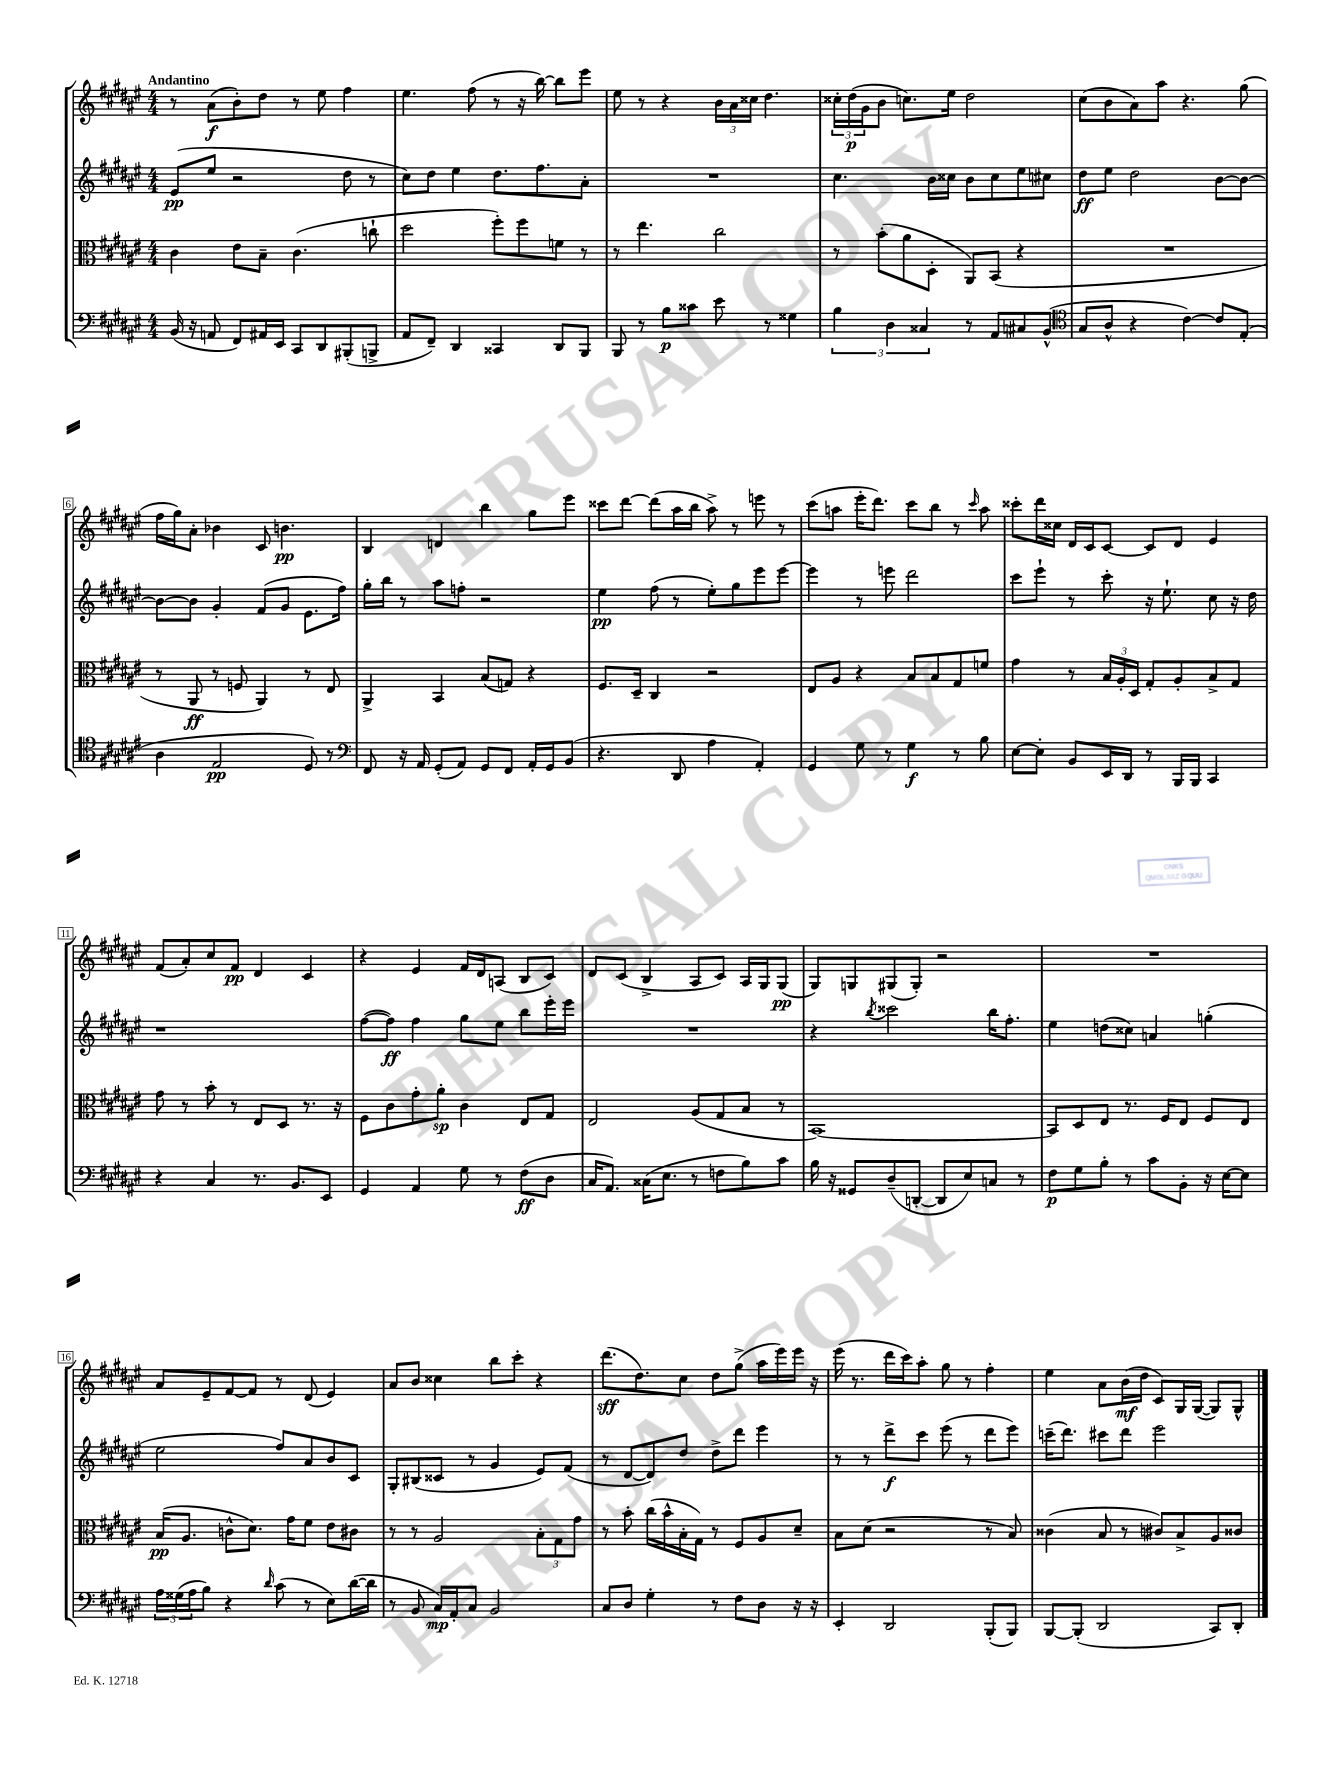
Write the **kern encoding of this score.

**kern	**kern	**kern	**kern
*staff4	*staff3	*staff2	*staff1
*clefF4	*clefC3	*clefG2	*clefG2
*k[f#c#g#d#a#e#]	*k[f#c#g#d#a#e#]	*k[f#c#g#d#a#e#]	*k[f#c#g#d#a#e#]
*M4/4	*M4/4	*M4/4	*M4/4
(16BB	4c#	(8e#	8r
16r	.	.	.
8AA	.	8ee#	(8a#
8FF#)	8e#	2r	8b')
16AA#	8B~	.	8dd#
16EE#	.	.	.
8CC#	(4.c#	.	8r
8DD#	.	.	8ee#
(8BBB#'	.	8dd#	4ff#
8BBB^	8cc`	8r	.
=	=	=	=
8AA#	2dd#	8cc#)	4.ee#
8FF#~)	.	8dd#	.
4DD#	.	4ee#	.
.	.	.	(8ff#
4CC##	8ff#')	8.dd#	8r
.	8ff#	.	16r
.	.	8.ff#	[16bb)
8DD#	8f	.	8bb]
8BBB	8r	8a#'	8eee#
=	=	=	=
8BBB	8r	1r	8ee#
8r	4.ee#	.	8r
8B	.	.	4r
8c##	.	.	.
8e#	2cc#	.	24b
.	.	.	24a#
.	.	.	24cc##
8r	.	.	4.dd#
4G##	.	.	.
=	=	=	=
6B	8r	4.cc#	24cc##'
.	.	.	(24dd#
.	.	.	24g#
.	(8b'	.	8b
6D#	.	.	.
.	8a#	.	8.cc)
6C##	.	.	.
.	8D#'	16b	.
.	.	16cc##	16ee#
8r	8AA#)	8b	2dd#
8AA#	(8BB	8cc##	.
8C#	4r	8ee#	.
(8BB^^	.	8cc#	.
=	=	=	=
*clefC4	*	*	*
8G#	1r	8dd#	(8cc#
8A#^^	.	8ee#	8b
4r	.	2dd#	8a#)
.	.	.	8aa#
[4c#)	.	.	4.r
8c#]	.	[8b	.
(8E#'	.	8b_	(8gg#
=	=	=	=
4A#	8r	8b_	16ff#
.	.	.	16gg#)
.	8AA#	8b]	8a#'
2E#	8r	4g#'	4b-
.	8F	.	.
.	4AA#)	(8f#	8c#
.	.	8g#	4.b
8D#)	8r	8.e#	.
8r	8E#	.	.
.	.	16ff#)	.
=	=	=	=
*clefF4	*	*	*
8FF#	4AA#^	16gg#'	4B
.	.	16bb	.
16r	.	8r	.
16AA#	.	.	.
(8GG#'	4BB	8aa#	4d
8AA#)	.	8ff'	.
8GG#	(8B	2r	4bb
8FF#	8G)	.	.
16AA#'	4r	.	8gg#
16GG#	.	.	.
(8BB	.	.	8eee#
=	=	=	=
4.r	8.F#	4ee#	8ccc##
.	.	.	[8ddd#
.	16D#~	.	.
.	4C#	(8ff#	(8ddd#]
8DD#	.	8r	16aa#
.	.	.	16bb
4A#	2r	8ee#')	8aa#^)
.	.	8gg#	8r
4AA#')	.	8eee#	8eee
.	.	[8eee#	8r
=	=	=	=
4GG#	8E#	4eee#]	(8ccc#
.	8A#	.	8aa
8G#	4r	8r	16eee#'
.	.	.	8.ddd#)
8r	.	8eee	.
4G#	8B	2ddd#	8ccc#
.	8B	.	8bb
8r	8G#	.	8r
.	.	.	16qqccc#
8B	8f	.	8aa
=	=	=	=
[8E#	4g#	8ccc#	8ccc##'
8E#']	.	8eee#`	16ddd#
.	.	.	16cc##
8BB	8r	8r	16d#
.	.	.	16c#
16EE#	24B	8ccc#'	[8c#
.	24A#'	.	.
16DD#	.	.	.
.	24D#	.	.
8r	8G#'	16r	8c#]
.	.	8.ee#`	.
16BBB	8A#'	.	8d#
16BBB	.	.	.
4CC#	8B^	8cc#	4e#
.	8G#	16r	.
.	.	16dd#	.
=	=	=	=
4r	8g#	1r	(8f#
.	8r	.	8a#')
4C#	8b'	.	8cc#
.	8r	.	8f#
8.r	8E#	.	4d#
.	8D#	.	.
8.BB	.	.	.
.	8.r	.	4c#
8EE#	.	.	.
.	16r	.	.
=	=	=	=
4GG#	8F#	([8ff#	4r
.	8c#	8ff#])	.
4AA#	8g#'	4ff#	4e#
.	8a#'	.	.
8G#	4c#	8gg#	16f#
.	.	.	16d#
8r	.	8ee#	(8A
(8F#	8E#	8bb	8B
8D#	8G#	16eee#'	8c#)
.	.	16eee#	.
=	=	=	=
16C#	2E#	1r	8d#
8.AA#)	.	.	.
.	.	.	(8c#
(16C##	.	.	4B^
8.E#	.	.	.
8r	(8A#	.	8A#
8F	8G#	.	8c#)
8B)	8B	.	16A#
.	.	.	16G#
8c#	8r	.	(8G#
=	=	=	=
16B	[1BB)	4r	8G#)
16r	.	.	.
8GG##	.	.	8G
.	.	8qbb	.
(8D#~	.	2ccc##	(8G#
[8DD'	.	.	8G#')
8DD]	.	.	2r
8E#)	.	.	.
8C	.	16bb	.
.	.	8.ff#'	.
8r	.	.	.
=	=	=	=
8F#	8BB]	4ee#	1r
8G#	8D#	.	.
8B'	8E#	(8dd	.
8r	8.r	8cc##)	.
8c#	.	4a	.
.	16F#	.	.
8BB'	8E#	.	.
16r	8F#	(4gg'	.
[16E#	.	.	.
8E#]	8E#	.	.
=	=	=	=
24A#	(16B	2ee#	8a#
(24G##	.	.	.
.	8.A#	.	.
24A#	.	.	.
8B)	.	.	8e#~
4r	8c^^	.	[8f#
.	8.d#)	.	8f#]
16qqd#	.	.	.
(8c#	.	8ff#)	8r
.	16g#	.	.
8r	8f#	8a#	(8d#
8E#)	8e#	8b	4e#)
([16d#	8c#	8c#	.
16d#]	.	.	.
=	=	=	=
8r	8r	8G#'	8a#
8BB	8r	(8B#	8b
16C#)	2A#	8c##	4cc##
16AA#'	.	.	.
8C#	.	8r	.
2BB	.	4g#	8bb
.	.	.	8ccc#'
.	12B'	8e#)	4r
.	12G#	.	.
.	.	(8f#	.
.	12g#	.	.
=	=	=	=
8C#	8r	8r	(8.ddd#
8D#	8b'	[8d#	.
.	.	.	8.dd#)
4G#'	(16cc#	8d#])	.
.	16b^^	.	.
.	16B'	8dd#	8cc#
.	16G#)	.	.
8r	8r	8dd#^	8dd#
8F#	8F#	8ddd#	(8gg#^
8D#	8A#	4eee#	16aa#
.	.	.	16eee#)
16r	8d#~	.	16eee#
16r	.	.	16r
=	=	=	=
4EE#'	8B	8r	(16eee#
.	.	.	8.r
.	(8d#	8r	.
2DD#	2r	8ddd#^	16ddd#
.	.	.	16ccc#)
.	.	8ccc#	8aa#'
.	.	(8eee#	8gg#
.	.	8r	8r
(8BBB'	8r	8ddd#	4ff#'
8BBB)	8B)	8eee#)	.
=	=	=	=
[8BBB	(4c##	(16ccc~	4ee#
.	.	8.ddd#)	.
(8BBB']	.	.	.
2DD#	8B	8ccc#	8a#
.	8r	8ddd#	(16b
.	.	.	16dd#
.	8c#)	2eee#	8c#)
.	8B^	.	16G#
.	.	.	([16G#
8CC#)	8A#	.	8G#])
8DD#'	8c##	.	8G#^^
==	==	==	==
*-	*-	*-	*-
